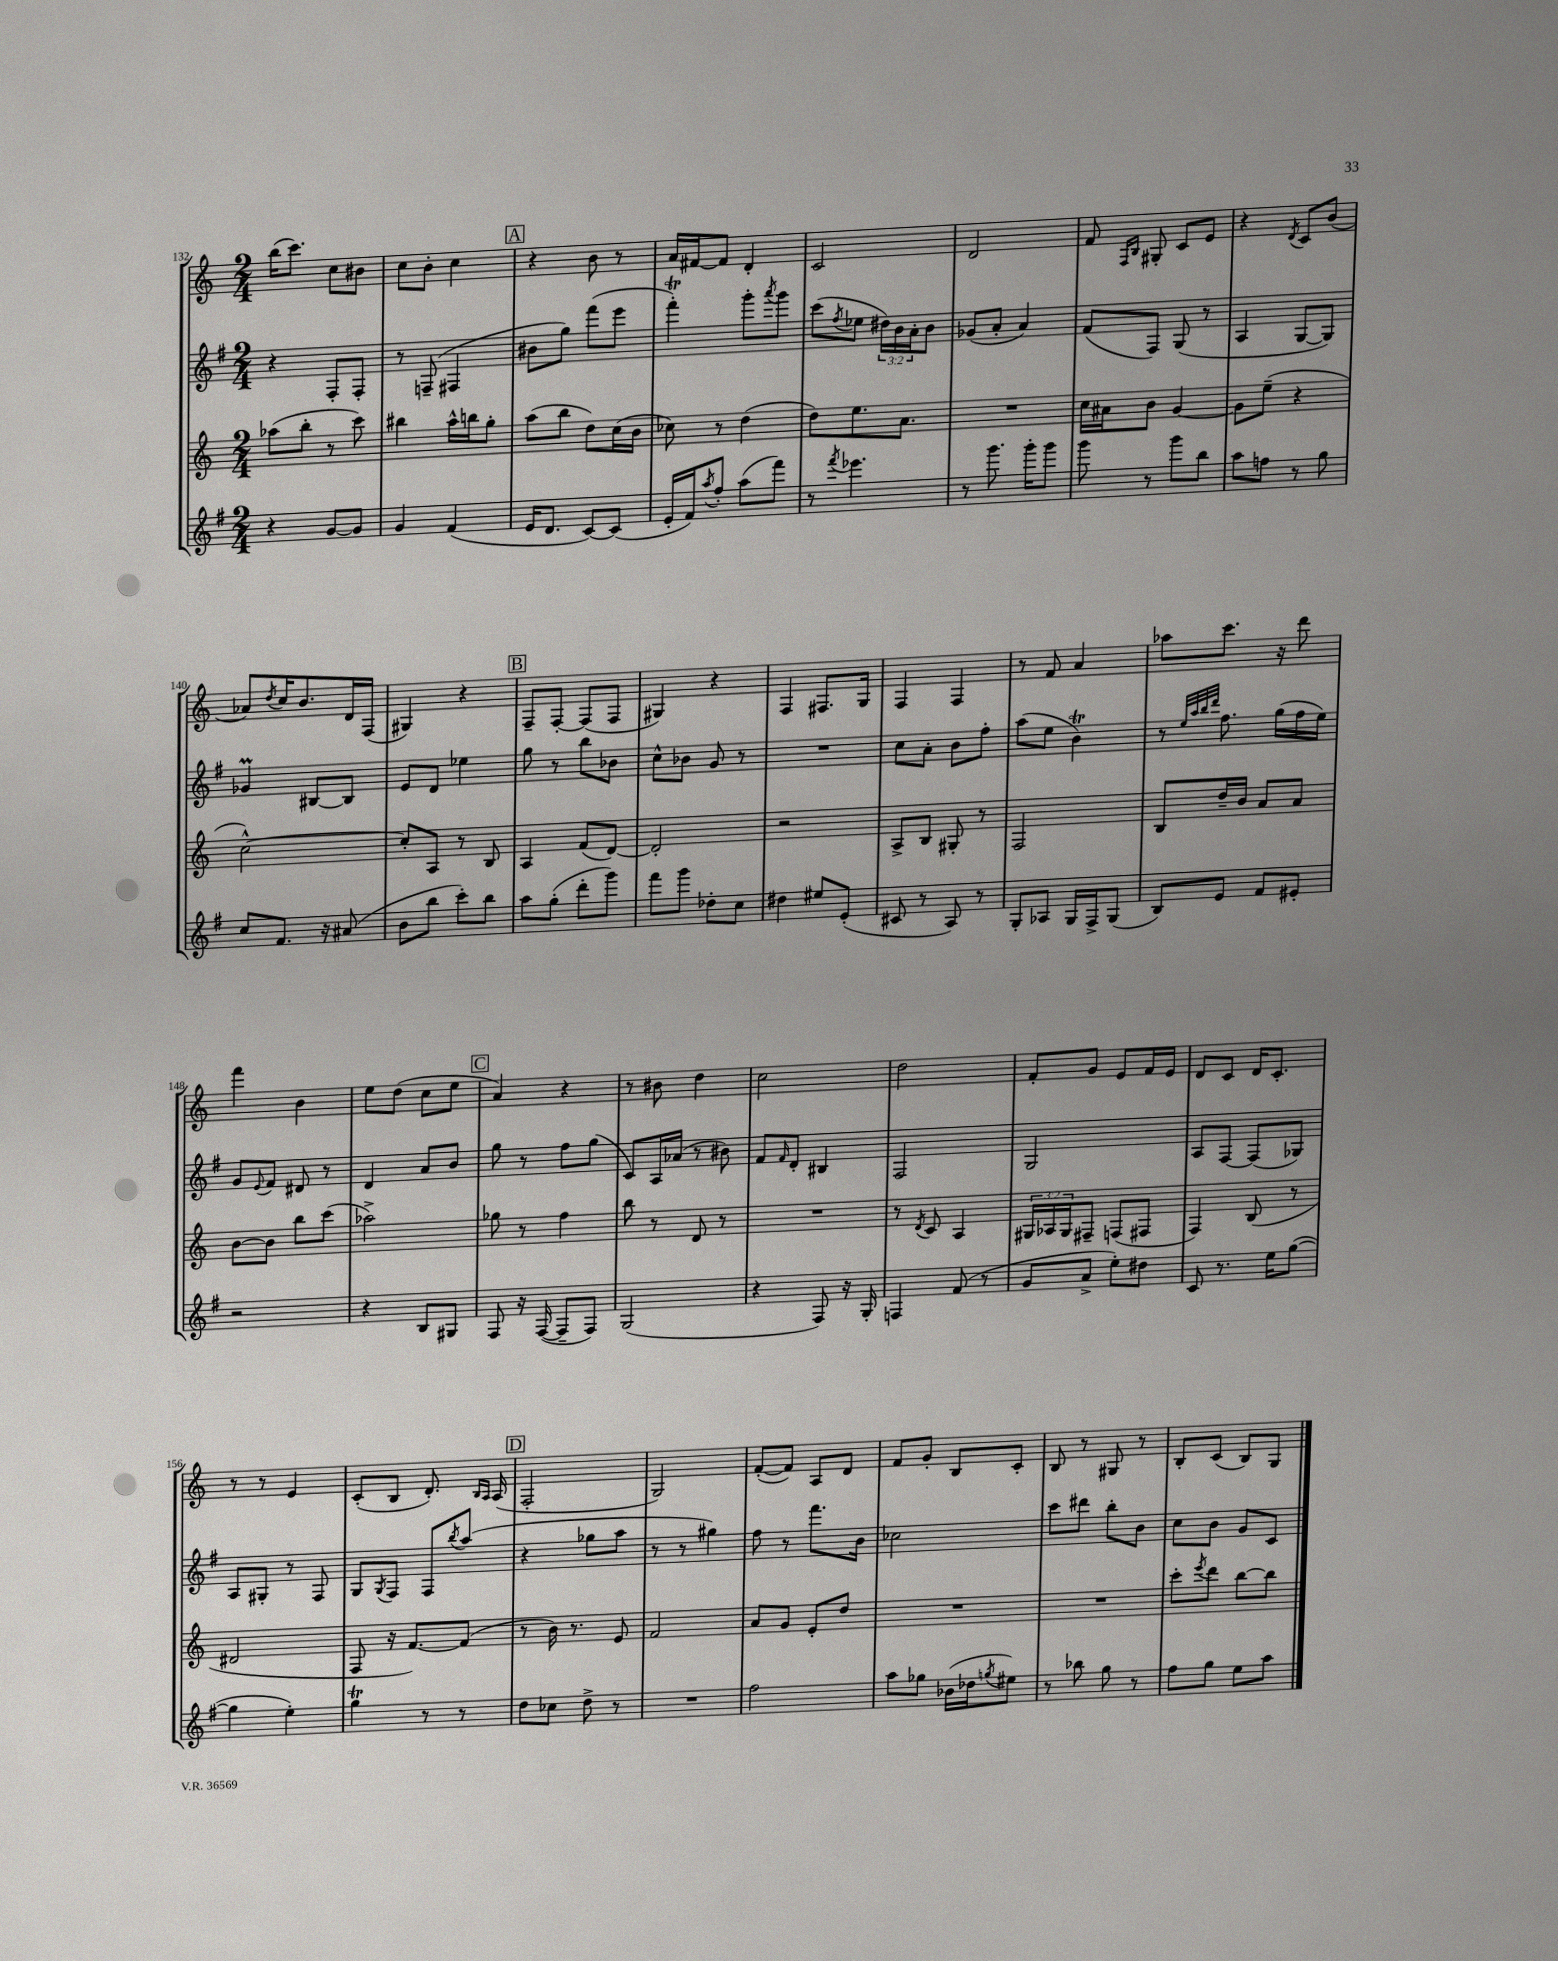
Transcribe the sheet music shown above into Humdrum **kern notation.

**kern	**kern	**kern	**kern
*staff4	*staff3	*staff2	*staff1
*clefG2	*clefG2	*clefG2	*clefG2
*k[f#]	*k[]	*k[f#]	*k[]
*M2/4	*M2/4	*M2/4	*M2/4
4r	(8aa-\L	4r	(16bb\LK
.	.	.	8.ccc\J)
.	8bb'\J	.	.
[8g/L	8r	8F#'/L	8cc\L
8g/]J	8ccc\)	8F#'/J	8b#\J
=	=	=	=
4g/	4bb#\	8r	8cc\L
.	.	(8F~/	8b'\J
(4f#/	16aa^^\LL	4F#/	4cc\
.	16bb\J	.	.
.	8gg'\J	.	.
=	=	=	=
16e/LK	(8aa\L	8b#\L	4r
8.d/J	.	.	.
.	8bb\J	8gg\J)	.
[8c/L)	8dd\L)	(8fff#\L	8b\
(8c/]J	(16cc\L	8eee\J	8r
.	16b\JJ	.	.
=	=	=	=
16e'/LL	8cc-\)	4fff#'\)	16a/LL
16f#/J)	.	.	[16f#/J
8qaa/	.	.	.
8ff#'/J	8r	.	8f#/]J
(8aa\L	(4dd\	8ggg'\L	4d'/
.	.	8qaaa/	.
8fff#\J)	.	8ggg\J	.
=	=	=	=
8r	8dd\L)	(8ccc\L	2c/
8qfff#/	.	8qff#/	.
4.eee-\	8.ee\	8ee-\J	.
.	.	24dd#\LL)	.
.	.	24b\	.
.	8.a\J	.	.
.	.	24a'\J	.
.	.	8b\J	.
=	=	=	=
8r	2r	(8g-/L	2d/
8.ggg\	.	8a'/J	.
.	.	4a/)	.
16ggg'\LK	.	.	.
8ggg\J	.	.	.
=	=	=	=
8ggg\	16cc\LL	(8f#/L	8f/
.	16a#\J	.	.
.	.	.	16qqF/LL
.	.	.	16qqB/JJ
8r	8b\J	8F#/J)	8G#'/
8ggg\L	[4g/	(8G/	8c/L
8bb\J	.	8r	8e/J
=	=	=	=
8aa\L	8g\]L	4A/	4r
8ff\J	(8ee~\J	.	.
.	.	.	8qd/
8r	4r	[8G/L	8c/L
8gg\	.	8G/]J)	(8b/J
=	=	=	=
8cc/L	[2cc^^\)	4g-/	8a-/L)
.	.	.	8qdd/
8.f#/J	.	.	16cc/K
.	.	.	8.b/
.	.	[8B#/L	.
16r	.	.	.
(8a#/	.	8B#/]J	16d/L
.	.	.	(16F/JJ
=	=	=	=
8b\L	8cc'/]L	8e/L	4G#/)
8bb\J	8A/J	8d/J	.
8ccc'\L)	8r	4ee-\	4r
8bb\J	8B/	.	.
=	=	=	=
8aa\L	4A/	8gg\	8F~/L
(8gg'\J	.	8r	[8F'/J
8ddd'\L	(8f/L	8bb\L	(8F/]L
8ggg\J)	[8d/J)	8b-\J	8F/J
=	=	=	=
8fff#\L	2d'/]	8cc^^\L	4G#/)
8ggg\J	.	8b-\J	.
8dd-'\L	.	8g/	4r
8cc\J	.	8r	.
=	=	=	=
4dd#\	2r	2r	4F/
8ee#/L	.	.	8.F#/L
(8e'/J	.	.	.
.	.	.	16G/Jk
=	=	=	=
8c#/	8A^/L	8cc\L	4F/
8r	8B/J	8a'\J	.
8A/)	8G#'/	8b\L	4F/
8r	8r	8ff#'\J	.
=	=	=	=
8G'/L	2F/	(8aa\L	8r
8A-/J	.	8ee\J	8f/
16G/LL	.	4b\)	4a/
16F#^/J	.	.	.
(8G/J	.	.	.
=	=	=	=
8B/L)	8B/L	8r	8aa-\L
.	.	32qqee/LLL	.
.	.	32qqaa/	.
.	.	32qqbb/	.
.	.	32qqddd/JJJ	.
8e/J	16dd~/L	8.ff#\	8.ccc\J
.	16b/JJ	.	.
8f#/L	8a/L	.	.
.	.	(16gg\LL	16r
8e#'/J	8a/J	16ff#\	8ddd\
.	.	16ee\JJ)	.
=	=	=	=
2r	[8b\L	8g/L	4fff\
.	.	8qqe/	.
.	8b\]J	8f#/J	.
.	8bb\L	8d#/	4b\
.	(8ccc\J	8r	.
=	=	=	=
4r	2aa-^\)	4d/	8ee\L
.	.	.	(8dd\J
8B/L	.	8a/L	8cc\L
8G#/J	.	8b/J	8ee\J
=	=	=	=
8F#/	8gg-\	8gg\	4a/)
16r	8r	8r	.
([16F#/	.	.	.
8F#~/]L	4ff\	8ff#\L	4r
8F#/J)	.	(8gg\J	.
=	=	=	=
(2G/	8bb\	8c/L)	8r
.	8r	16A/L	8b#\
.	.	(16a-/JJ	.
.	8d/	8r	4dd\
.	8r	8b#\)	.
=	=	=	=
4r	2r	8f#/L	2cc\
.	.	16qqf#/	.
.	.	8d'/J	.
8F#/)	.	4B#/	.
16r	.	.	.
16G'/	.	.	.
=	=	=	=
4F/	8r	2F#/	2dd\
.	8qd/	.	.
.	8c/	.	.
(8f#/	4A/	.	.
8r	.	.	.
=	=	=	=
8g/L	24G#/LL	2G/	8f'/L
.	24A-/	.	.
.	24G#/J	.	.
8a^/J	8F#~/J	.	8g/J
8ee'\L)	(8F/L	.	8e/L
8dd#\J	8F#/J	.	16f/L
.	.	.	16e/JJ
=	=	=	=
8c/	4F/)	8A/L	8d/L
8.r	.	[8F#/J	8c/J
.	(8B/	(8F#/]L	16d/LK
16ee\LK	.	.	8.c'/J
([8gg\J	8r	8G-/J)	.
=	=	=	=
4gg\]	2d#/	8A/L	8r
.	.	8G#'/J	8r
4ee'\)	.	8r	4e/
.	.	8F#/	.
=	=	=	=
4gg\	8F/	8G/L	(8c'/L
.	.	8qG/	.
.	16r	8F#/J	8B/J
.	[8.f/L)	.	.
8r	.	8F#/L	8.d'/)
.	.	8qbb/	.
8r	(8f/]J	(8aa/J	.
.	.	.	16qqB/LL
.	.	.	16qqA/JJ
.	.	.	(16A/
=	=	=	=
8dd\L	8r	4r	2F'/
8cc-\J	16b\)	.	.
.	8.r	.	.
8dd^\	.	8gg-\L	.
8r	8e/	8aa\J	.
=	=	=	=
2r	2f/	8r	2G/)
.	.	8r	.
.	.	4gg#\)	.
=	=	=	=
2ff#\	8a/L	8ff#\	([8f'/L
.	8g/J	8r	8f/]J)
.	8e'/L	8.fff#\L	8A/L
.	8dd/J	.	8d/J
.	.	16b\Jk	.
=	=	=	=
8aa\L	2r	2cc-\	8f/L
8gg-\J	.	.	8g'/J
(16b-\LL	.	.	8B/L
16dd-\J	.	.	.
8qgg/	.	.	.
8ee#\J)	.	.	8c'/J
=	=	=	=
8r	2r	8ccc\L	8B/
8bb-\	.	8ddd#\J	8r
8gg\	.	8bb'\L	8G#/
8r	.	8b\J	8r
=	=	=	=
8ff#\L	8ccc'\L	8cc\L	8B'/L
.	8qeee/	.	.
8gg\J	8ddd\J	8b\J	(8c/J
8ee\L	[8bb\L	8g/L	8B/L)
8aa\J	8bb\]J	8c/J	8G/J
==	==	==	==
*-	*-	*-	*-
